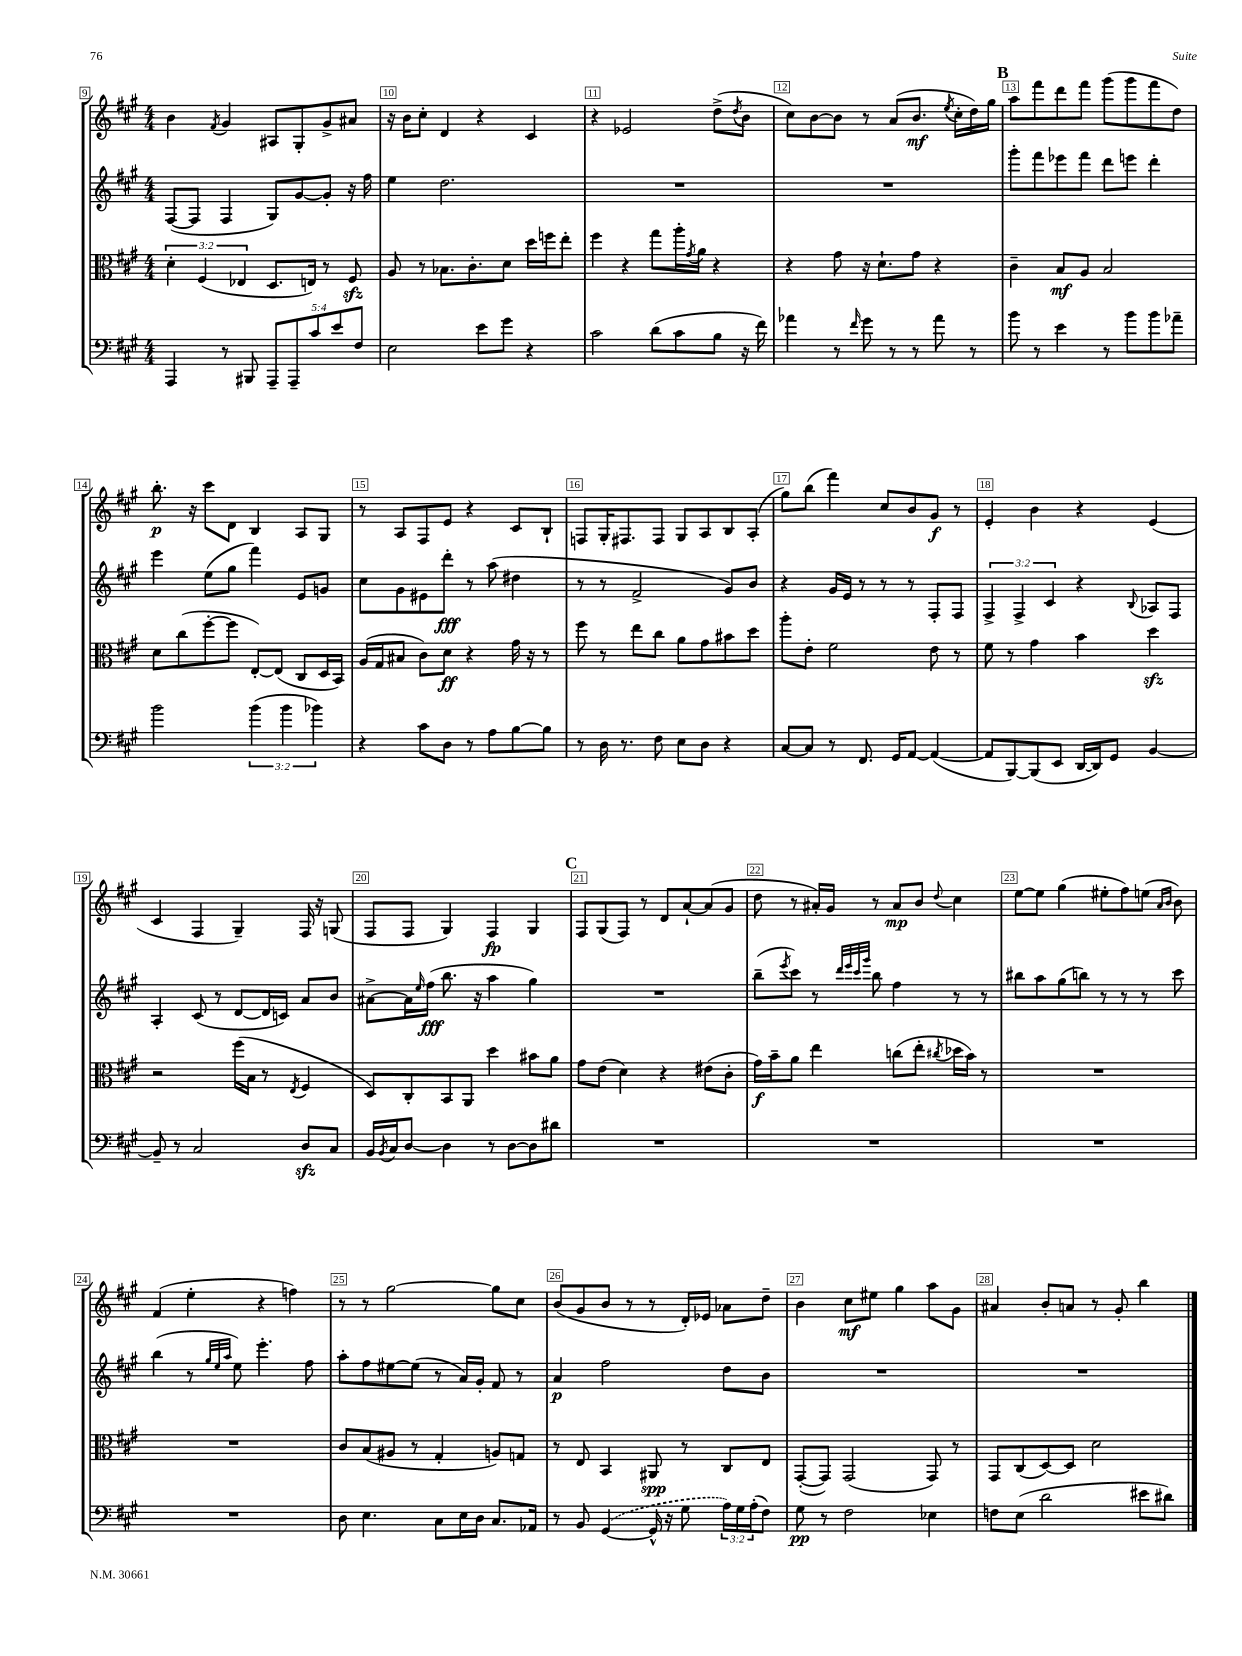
<<
\new StaffGroup <<
\new Staff = "s0" {
    \clef treble \key a \major \numericTimeSignature \time 4/4
    b'4 \acciaccatura { fis'8 } gis'4 ais8 gis8-. gis'8-> ais'8 |
    r16 b'16 cis''8-. d'4 r4 cis'4 |
    r4 ees'2 d''8->( \acciaccatura { d''8 } b'8 |
    cis''8) b'8~ b'8 r8 a'8( b'8.\mf \acciaccatura { e''8 } cis''16-. d''16) gis''16 |
    \mark \markup { \bold "B" } a''8 fis'''8 d'''8 fis'''8 gis'''8( gis'''8 fis'''8 d''8) |
    b''8.-.\p r16 cis'''8 d'8 b4 a8 gis8 |
    r8 a8 fis8 e'8 r4 cis'8 b8-! |
    f8 gis16-. fis8. fis8 gis8 a8 b8 a8-.( |
    gis''8) b''8( fis'''4) cis''8 b'8 gis'8\f r8 |
    e'4-. b'4 r4 e'4( |
    cis'4 fis4 gis4--) fis16 r16 g8( |
    fis8 fis8 gis4) fis4\fp gis4 |
    \mark \markup { \bold "C" } fis8 gis8( fis8) r8 d'8 a'8~-! a'8( gis'8 |
    d''8 r8 ais'16-.) gis'16 r8 ais'8\mp b'8 \appoggiatura { d''8 } cis''4 |
    e''8~ e''8 gis''4( eis''8-. fis''8) e''8( \grace { a'16 b'16 } b'8) |
    fis'4( e''4-. r4 f''4) |
    r8 r8 gis''2~ gis''8 cis''8 |
    b'8( gis'8 b'8 r8 r8 d'16-.) ees'16 aes'8 d''8-- |
    b'4 cis''8\mf eis''8 gis''4 a''8 gis'8 |
    ais'4 b'8-. a'8 r8 gis'8-. b''4 \bar "|." |
}
\new Staff = "s1" {
    \clef treble \key a \major \numericTimeSignature \time 4/4 \override Staff.TupletNumber.text = #tuplet-number::calc-fraction-text
    fis8~( fis8 fis4 gis8) gis'8~ gis'8-. r16 fis''16 |
    e''4 d''2. |
    R1 |
    R1 |
    \mark \markup { \bold "B" } gis'''8-. fis'''8 ees'''8 fis'''8 d'''8 e'''8 d'''4-. |
    e'''4 e''8( gis''8 fis'''4) e'8 g'8 |
    cis''8 gis'8 eis'8 d'''8-.\fff r8 a''8( dis''4 |
    r8 r8 fis'2-> gis'8) b'8 |
    r4 gis'16 e'16 r8 r8 r8 fis8-. fis8 |
    \tuplet 3/2 { fis4-> fis4-> cis'4 } r4 \appoggiatura { b8 } aes8 fis8 |
    a4-. cis'8( r8 d'8~ d'16 c'16) a'8 b'8 |
    ais'8~-> ais'16 \grace { e''16 } fis''16\fff( b''8. r16 a''4 gis''4) |
    \mark \markup { \bold "C" } R1 |
    b''8--( \acciaccatura { e'''8 } cis'''8) r8 \grace { d'''32 e'''32 cis'''32 gis'''32 } b''8 fis''4 r8 r8 |
    bis''8 a''8 gis''8( b''8) r8 r8 r8 cis'''8 |
    b''4( r8 \grace { gis''32 e''32 a''32 } e''8) e'''4.-. fis''8 |
    a''8-. fis''8 eis''8~ eis''8( r8 a'16) gis'16-. fis'8 r8 |
    a'4\p fis''2 d''8 b'8 |
    R1 |
    R1 \bar "|." |
}
\new Staff = "s2" {
    \clef alto \key a \major \numericTimeSignature \time 4/4 \override Staff.TupletNumber.text = #tuplet-number::calc-fraction-text
    \tuplet 3/2 { d'4-. fis4( ees4 } d8. e16) r8 fis8\sfz |
    a8 r8 bes8. cis'8.-. d'8 d''16 f''16 e''8-. |
    fis''4 r4 gis''8 a''16-. \acciaccatura { gis'8 } a'16 r4 |
    r4 gis'8 r16 d'8.-! gis'8 r4 |
    \mark \markup { \bold "B" } cis'4-- b8\mf a8 b2 |
    d'8 cis''8( fis''8~-. fis''8 e8~-.) e8( cis8 d16 b,16) |
    a16( gis16 bis8 cis'8) d'8\ff r4 gis'16 r16 r8 |
    fis''8 r8 e''8 cis''8 a'8 gis'8 bis'8 d''8 |
    a''8-. e'8-. fis'2 e'8 r8 |
    fis'8 r8 gis'4 b'4 d''4\sfz |
    r2 fis''16( b16 r8 \acciaccatura { e8 } fis4 |
    d8) cis8-. b,8 a,8 d''4 bis'8 a'8 |
    \mark \markup { \bold "C" } gis'8 e'8( d'4) r4 eis'8( cis'8-. |
    gis'16\f) b'16-- a'8 e''4 c''8( e''8-. \acciaccatura { cis''8 } des''16 b'16) r8 |
    R1 |
    R1 |
    cis'8 b8( ais8 r8 gis4-. a8) g8 |
    r8 e8 b,4 ais,8\spp r8 cis8 e8 |
    gis,8~-.( gis,8) gis,2( gis,8) r8 |
    gis,8 cis8( d8~) d8 d'2 \bar "|." |
}
\new Staff = "s3" {
    \clef bass \key a \major \numericTimeSignature \time 4/4 \override Staff.TupletNumber.text = #tuplet-number::calc-fraction-text
    a,,4 r8 bis,,8 \tuplet 5/4 { a,,8-- a,,8-- cis'8 e'8 fis8 } |
    e2 e'8 gis'8 r4 |
    cis'2 d'8( cis'8 b8 r16 fis'16) |
    aes'4 r8 \grace { fis'16 } gis'8 r8 r8 aes'8 r8 |
    \mark \markup { \bold "B" } b'8 r8 e'4 r8 b'8 b'8 aes'8-- |
    b'2 \tuplet 3/2 { b'4( b'4 bes'4) } |
    r4 cis'8 d8 r8 a8 b8~ b8 |
    r8 d16 r8. fis8 e8 d8 r4 |
    cis8~ cis8 r8 fis,8. gis,16 a,8~ a,4~( |
    a,8 b,,8~) b,,8( e,8 d,16~ d,16) gis,8 b,4~ |
    b,8-- r8 cis2 d8\sfz cis8 |
    b,16 \acciaccatura { b,8 } cis16 d8~ d4 r8 d8~ d8 dis'8 |
    \mark \markup { \bold "C" } R1 |
    R1 |
    R1 |
    R1 |
    d8 e4. cis8 e16 d16 cis8. aes,16 |
    r8 b,8 \once \slurDashed gis,4~( gis,16-^ r16 gis8 \tuplet 3/2 { a16) gis16 a16-.( } fis8) |
    gis8\pp r8 fis2 ees4 |
    f8 e8( d'2 eis'8 dis'8) \bar "|." |
}
>>
>>
\layout { \context { \Score currentBarNumber = #9 \override BarNumber.break-visibility = ##(#f #t #t) barNumberVisibility = #all-bar-numbers-visible \override BarNumber.stencil = #(make-stencil-boxer 0.1 0.3 ly:text-interface::print) } }
